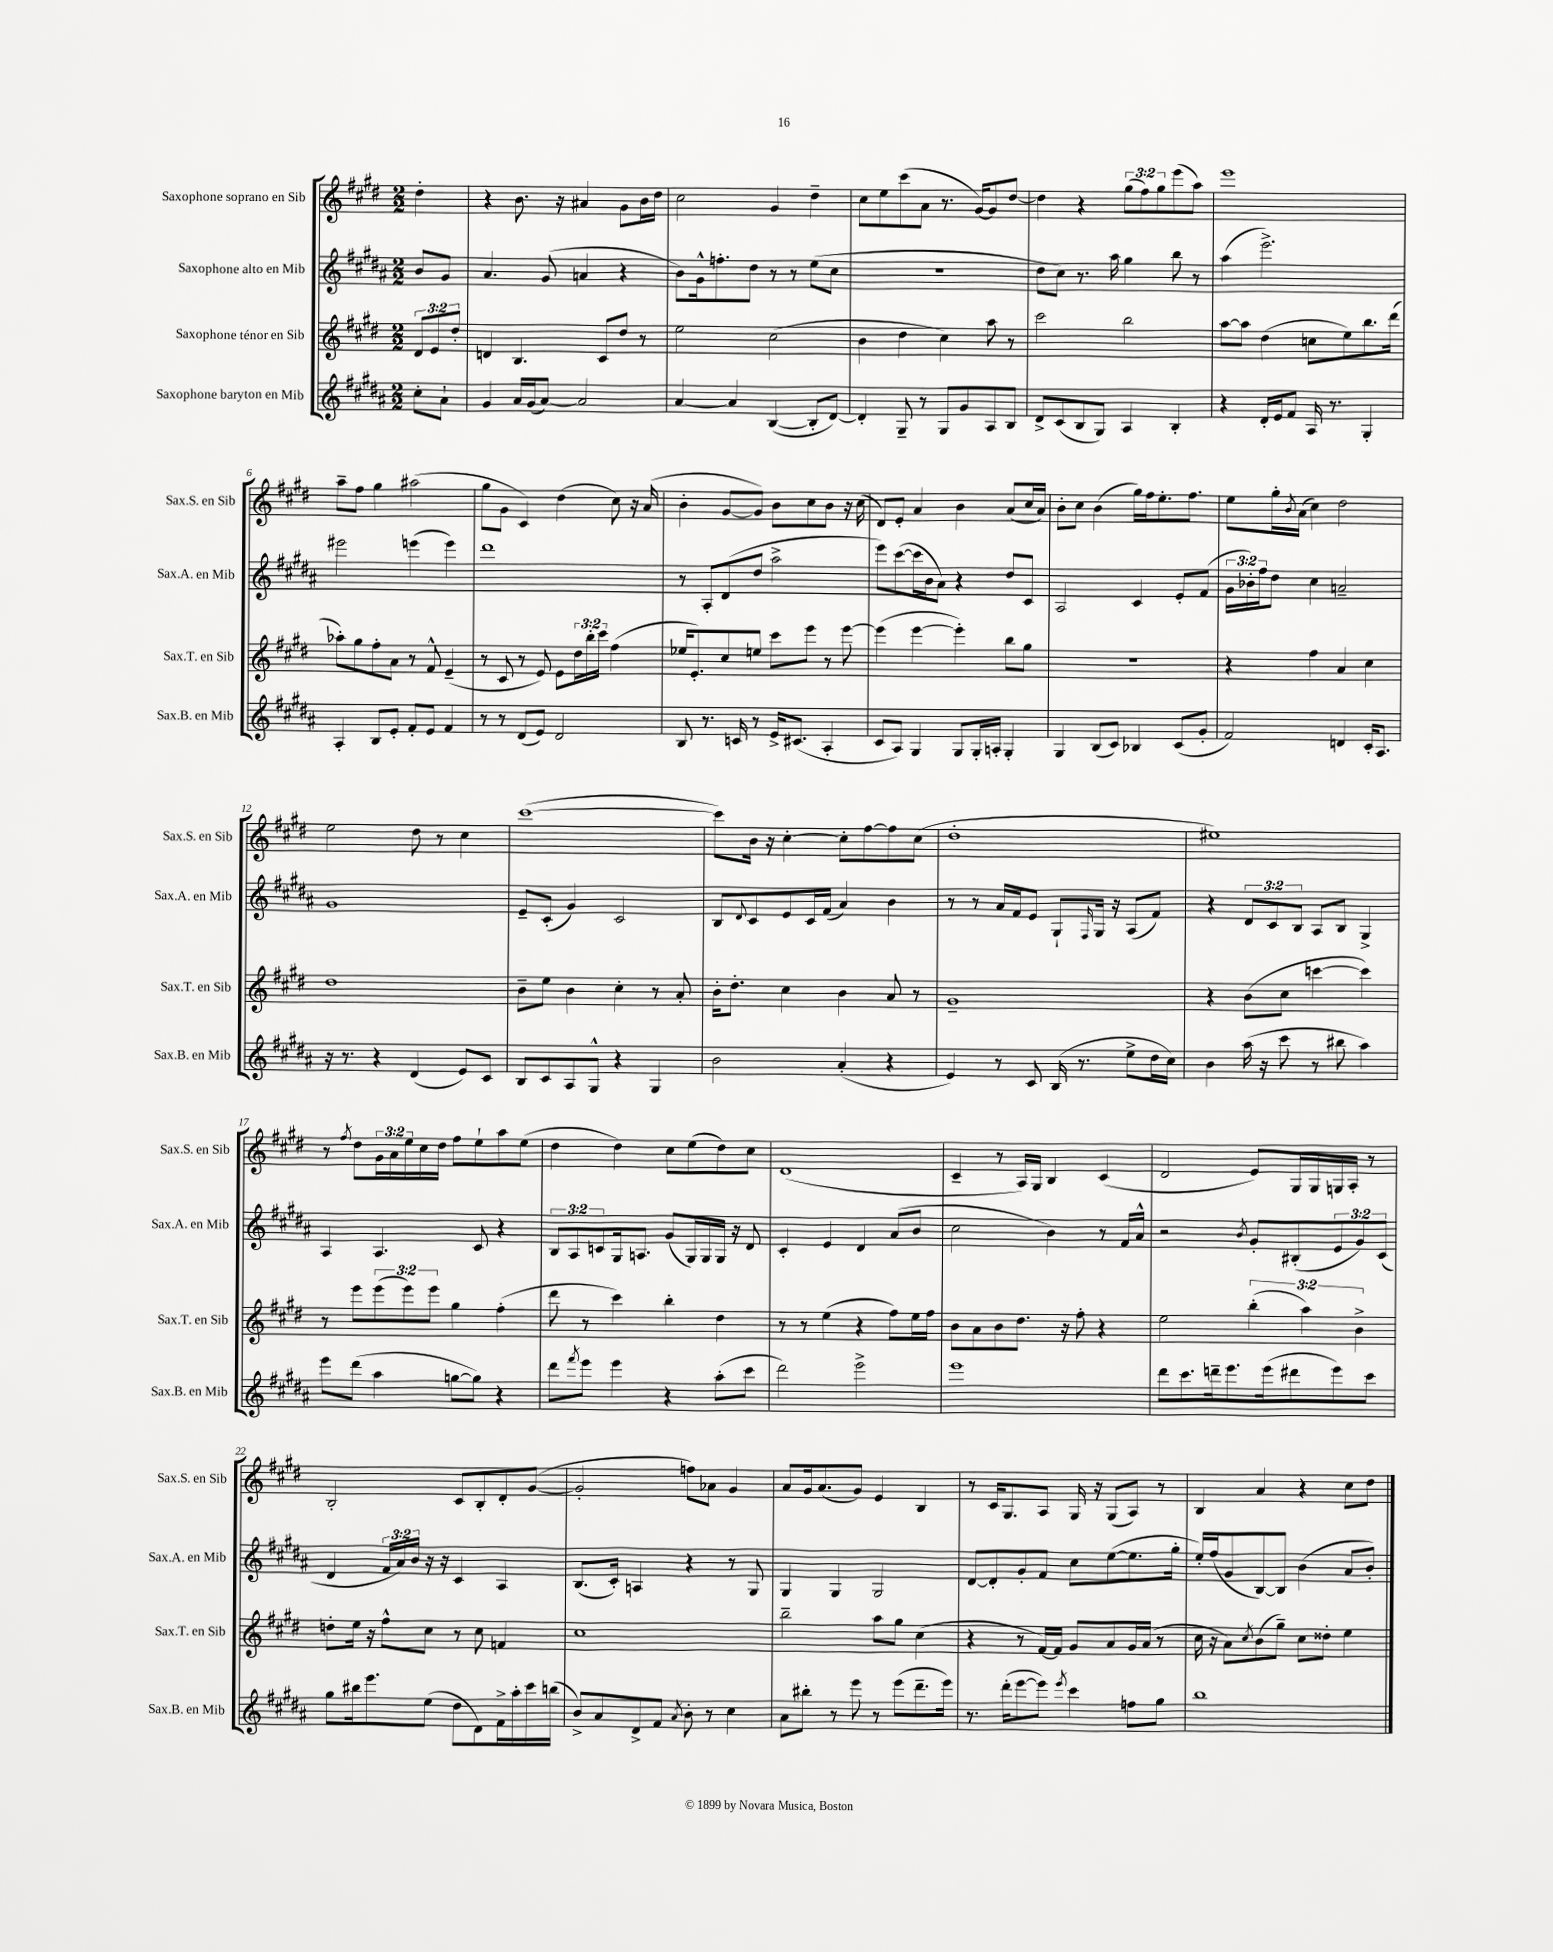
<<
\new StaffGroup <<
\new Staff = "s0" \with { instrumentName = "Saxophone soprano en Sib" shortInstrumentName = "Sax.S. en Sib" } {
    \clef treble \key e \major \numericTimeSignature \time 2/2 \override Staff.TupletNumber.text = #tuplet-number::calc-fraction-text \partial 4
    dis''4-. |
    r4 b'8. r16 ais'4 gis'8 b'16 dis''16 |
    cis''2 gis'4 dis''4-- |
    cis''8 e''8 cis'''8( a'8 r8. gis'16~) gis'8 dis''8~ |
    dis''4 r4 \tuplet 3/2 { gis''8( fis''8) gis''8 } e'''8( a''8) |
    e'''1 |
    a''8-- fis''8 gis''4 ais''2( |
    gis''8 gis'8 cis'4) dis''4( cis''8) r16 a'16( |
    b'4-. gis'8~ gis'8) b'8 cis''8 b'8 r16 cis''16( |
    dis'8) e'8-. a'4 b'4 a'8( cis''16 a'16) |
    b'8-. cis''8 b'4( gis''16) fis''16 e''8.-. fis''8. |
    e''8 gis''16-. \acciaccatura { b'8 } a'16( cis''4) dis''2 |
    e''2 dis''8 r8 cis''4 |
    cis'''1~( |
    cis'''8) b'16 r16 cis''4~-. cis''8-. fis''8~ fis''8 cis''8( |
    dis''1-. |
    eis''1) |
    r8 \acciaccatura { fis''8 } dis''8 \tuplet 3/2 { gis'16 a'16 e''16 } cis''16 dis''16 fis''8 e''8-! a''8 e''8( |
    dis''4 dis''4) cis''8 e''8( dis''8) cis''8 |
    dis'1( |
    cis'4-- r8 a16) gis16 b4 cis'4( |
    dis'2 e'8) gis16 gis16 g16 a16-. r8 |
    b2-. cis'8 b8-. dis'8-. gis'8~( |
    gis'2-. f''8) aes'8 gis'4 |
    a'8 gis'16 a'8.( gis'8) e'4 b4 |
    r8 cis'16 gis8. a8 gis16 r16 gis8( a8) r8 |
    b4 a'4 r4 cis''8 dis''8 \bar "|." |
}
\new Staff = "s1" \with { instrumentName = "Saxophone alto en Mib" shortInstrumentName = "Sax.A. en Mib" } {
    \clef treble \key b \major \numericTimeSignature \time 2/2 \override Staff.TupletNumber.text = #tuplet-number::calc-fraction-text \partial 4
    b'8 gis'8 |
    ais'4. gis'8( a'4 r4 |
    b'8) gis'16-^ f''8.-. dis''8 r8 r8 e''8( cis''8 |
    r1 |
    dis''8 cis''8) r8. ais''16 gis''4 b''8 r8 |
    ais''4( e'''2.->) |
    eis'''2 e'''4( e'''4) |
    dis'''1 |
    r8 ais8-. dis'8( dis''8 ais''2-> |
    e'''8) cis'''8~( cis'''16 b'16 ais'8) r4 dis''8 cis'8 |
    ais2 cis'4 e'8-. fis'8( |
    \tuplet 3/2 { gis'16 bes'16-.) fis''16 } dis''8 cis''4 a'2-- |
    gis'1 |
    e'8-- cis'8-.( gis'4) cis'2 |
    b8 \appoggiatura { dis'8 } cis'8 e'8 cis'16 fis'16( ais'4) b'4 |
    r8 r8 ais'16 fis'16 e'8 gis8-! \grace { fis16 } gis16 r16 ais8( fis'8) |
    r4 \tuplet 3/2 { dis'8 cis'8 b8 } ais8 b8 gis4-> |
    ais4 ais4. cis'8 r4 |
    \tuplet 3/2 { b8 ais8 c'8 } gis16 a8. gis'8( gis16) gis16 gis16 r16 dis'8 |
    cis'4-. e'4 dis'4 ais'8( b'8 |
    cis''2 b'4) r8 fis'16 ais'16-^ |
    r2 \acciaccatura { b'8 } gis'8-. bis8-.( \tuplet 3/2 { e'8 gis'8) cis'8( } |
    dis'4 \tuplet 3/2 { fis'16 ais'16) b'16 } r16 r16 cis'4 ais4 |
    b8.( cis'16-.) a4 r4 r8 gis8 |
    gis4 gis4 gis2 |
    dis'8~ dis'8-. gis'8-. fis'8 cis''8 e''8~( e''8. gis''16-. |
    e''16-.) fis''16( gis'8 b8~) b8 b'4( ais'8 b'8-.) \bar "|." |
}
\new Staff = "s2" \with { instrumentName = "Saxophone ténor en Sib" shortInstrumentName = "Sax.T. en Sib" } {
    \clef treble \key e \major \numericTimeSignature \time 2/2 \override Staff.TupletNumber.text = #tuplet-number::calc-fraction-text \partial 4
    \tuplet 3/2 { dis'8 e'8 dis''8-. } |
    d'4 b4. cis'8 dis''8 r8 |
    e''2 cis''2( |
    b'4 dis''4 cis''4) a''8 r8 |
    cis'''2 b''2 |
    a''8~ a''8 dis''4( c''8 e''8) b''8. dis'''16( |
    aes''8-.) gis''8 fis''8-. a'8 r8 fis'8-^ e'4--( |
    r8 cis'8 r8 e'8) e'8 \tuplet 3/2 { dis''16 b''16-. cis'''16 } fis''4( |
    ees''16 e'8.-.) cis''8 e''8 cis'''8 e'''8 r8 e'''8~ |
    e'''4( e'''4~ e'''4-.) b''8 gis''8 |
    r1 |
    r4 fis''4 a'4 cis''4 |
    dis''1 |
    b'8-- e''8 b'4 cis''4-. r8 a'8-. |
    b'16-. dis''8.-. cis''4 b'4 a'8 r8 |
    gis'1-- |
    r4 b'8( cis''8 c'''4~ c'''4) |
    r8 e'''8 \tuplet 3/2 { e'''8( e'''8) e'''8 } gis''4 fis''4-.( |
    dis'''8 r8 cis'''4) b''4-. dis''4 |
    r8 r8 e''4( r4 fis''8) e''16 fis''16 |
    b'8 a'8 b'8 dis''8. r16 fis''8-. r4 |
    e''2 \tuplet 3/2 { b''4-.( a''4) b'4-> } |
    d''8-. e''16 r16 fis''8-^ cis''8 r8 cis''8 f'4 |
    cis''1 |
    b''2-- a''8 gis''8 cis''4( |
    r4 r8 fis'16~) fis'16 gis'8 a'8 gis'16 a'16( r8 |
    cis''16 r16 a'8) \acciaccatura { cis''8 } b'8( gis''8--) cis''8 disis''8-. e''4 \bar "|." |
}
\new Staff = "s3" \with { instrumentName = "Saxophone baryton en Mib" shortInstrumentName = "Sax.B. en Mib" } {
    \clef treble \key b \major \numericTimeSignature \time 2/2 \partial 4
    cis''8-. ais'8-! |
    gis'4 ais'16 gis'16( ais'8~) ais'2 |
    ais'4~ ais'4 b4~( b8-. dis'8~) |
    dis'4-. gis8-- r8 gis8 gis'8 ais8 b8 |
    dis'8-> cis'8( b8 gis8) ais4 b4-. |
    r4 dis'16-. e'16 fis'8 ais16 r8. gis4-. |
    ais4-. b8 e'8-. fis'8-. e'8 fis'4 |
    r8 r8 dis'8( e'8) dis'2 |
    b8 r8. c'16 r8 e'16-> cis'8.( ais4-. |
    cis'8 ais8) gis4 gis8 gis16-. a16-. gis4-. |
    gis4 b8( cis'8) bes4 cis'8( gis'8-. |
    fis'2) d'4 cis'16-. ais8. |
    r16 r8. r4 dis'4( e'8) cis'8 |
    b8 cis'8 ais8 gis8-^ r4 gis4 |
    b'2 ais'4-.( r4 |
    e'4) r8 cis'8 b16( r8. e''8-> dis''16 cis''16) |
    b'4 ais''16( r16 cis'''8 r8 bis''8 ais''4) |
    e'''8 dis'''8( ais''4 g''8~ g''8) r4 |
    dis'''8 \acciaccatura { fis'''8 } e'''8 e'''4 r4 ais''8-.( cis'''8 |
    dis'''2) e'''2-> |
    e'''1 |
    dis'''8 cis'''8. d'''16-- e'''8. e'''16( dis'''8 e'''8) cis'''8 |
    gis''8 bis''16 e'''8. e''8( dis''8 dis'8) fis'16-> ais''16-. cis'''16 b''16( |
    b'8->) ais'8 dis'8-> fis'8 \acciaccatura { ais'8 } b'8-. r8 cis''4 |
    ais'8 bis''8-. r8 e'''8 r8 e'''8( dis'''8.-- e'''16) |
    r8. dis'''16-.( e'''8~ e'''8) \acciaccatura { e'''8 } cis'''4 f''8 gis''8 |
    b''1 \bar "|." |
}
>>
>>
